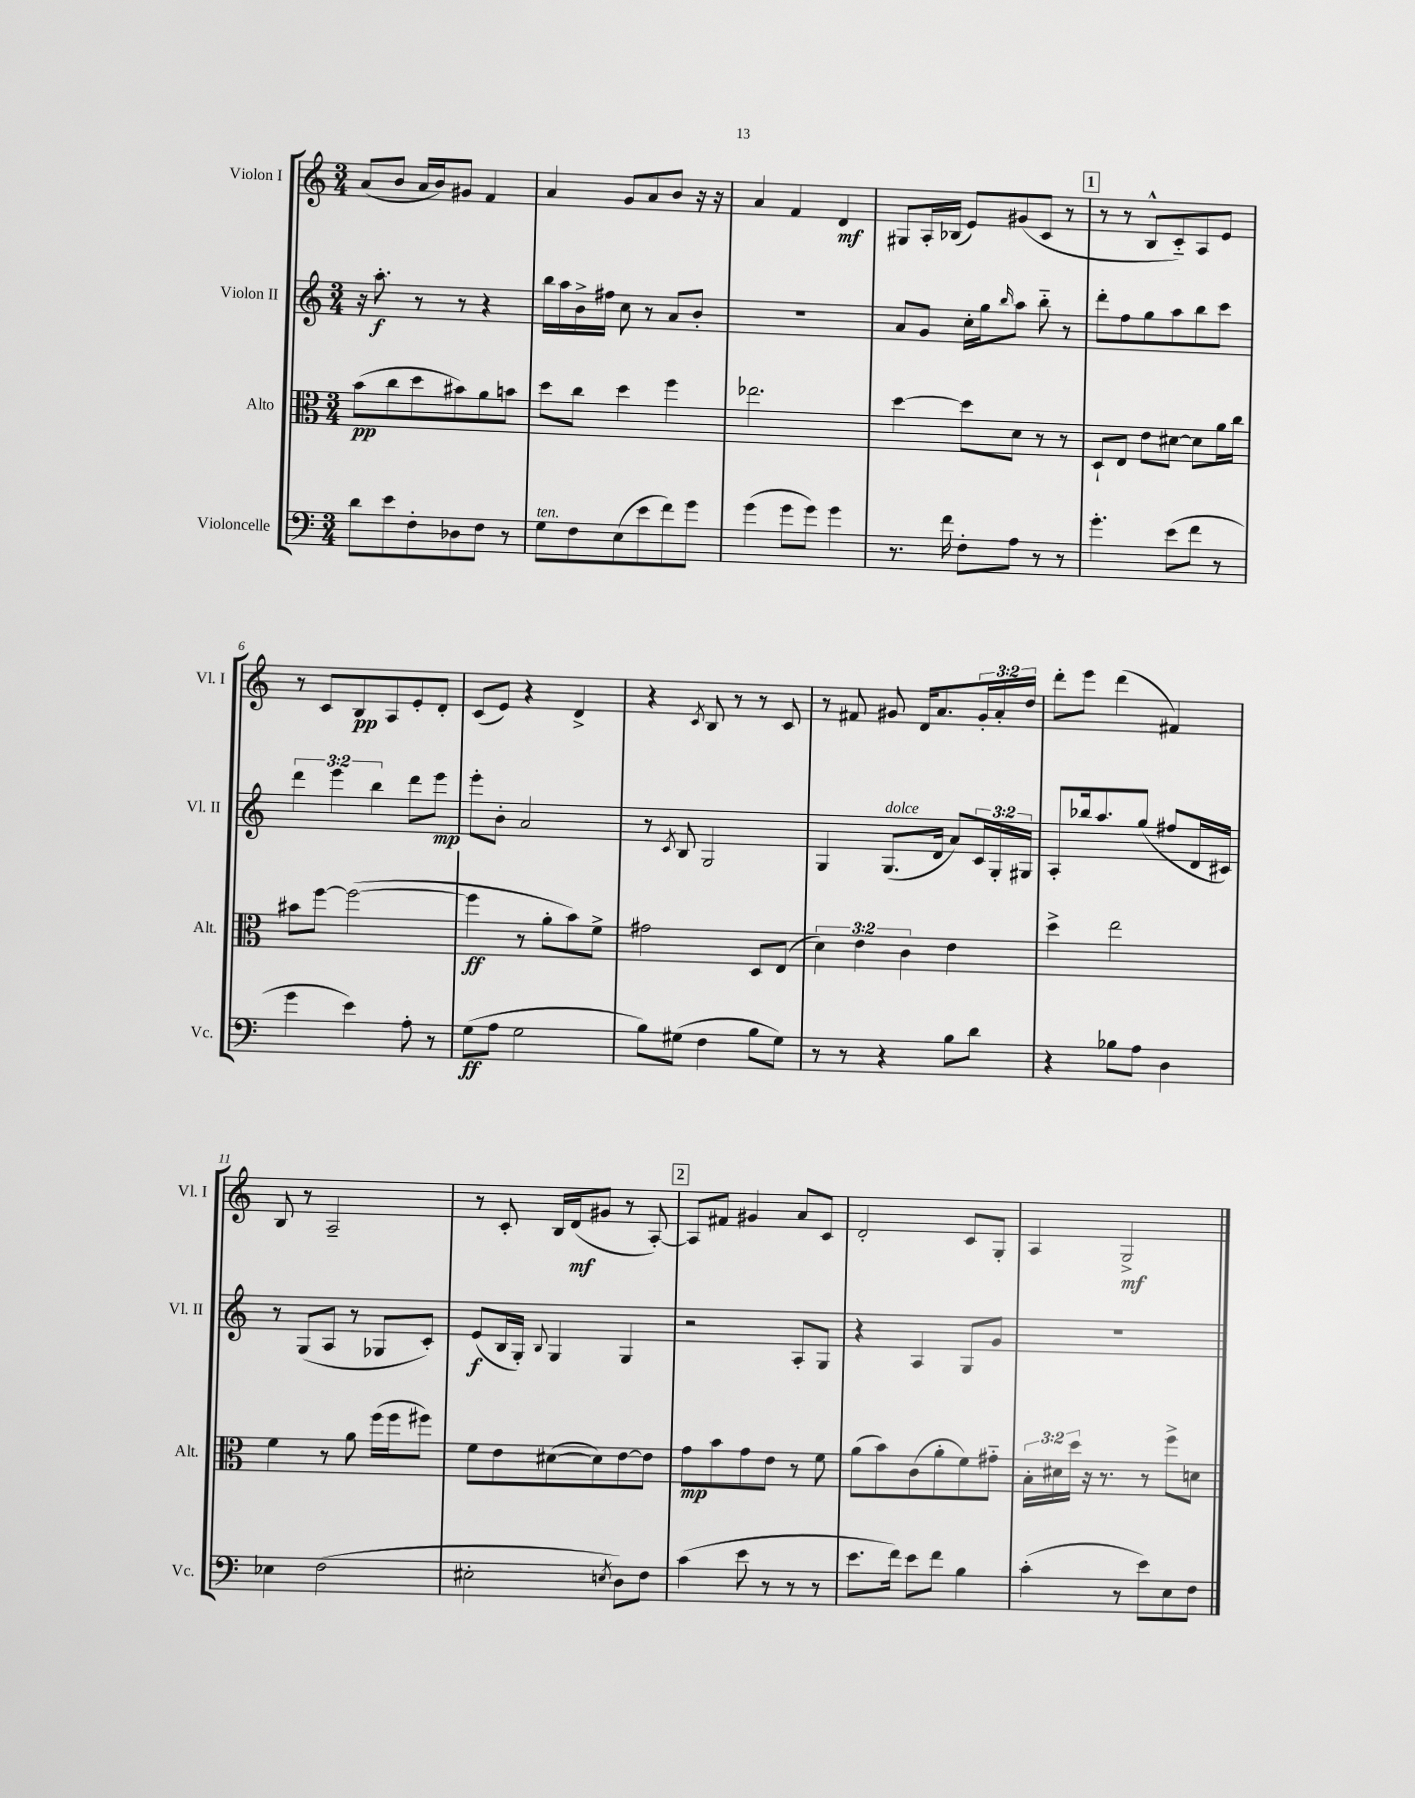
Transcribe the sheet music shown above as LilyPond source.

<<
\new StaffGroup <<
\new Staff = "s0" \with { instrumentName = "Violon I" shortInstrumentName = "Vl. I" } {
    \clef treble \key c \major \numericTimeSignature \time 3/4 \override Staff.TupletNumber.text = #tuplet-number::calc-fraction-text
    a'8( b'8 a'16 b'16) gis'8 f'4 |
    a'4 g'8 a'8 b'8 r16 r16 |
    a'4 f'4 d'4\mf |
    gis8 a16-. bes16( e'8) gis'8( c'8 r8 |
    \mark \markup { \box "1" } r8 r8 b8-^ c'8-_) a8 e'8 |
    r8 c'8 b8\pp a8 e'8-. d'8-. |
    c'8( e'8) r4 d'4-> |
    r4 \acciaccatura { c'8 } b8 r8 r8 c'8 |
    r8 fis'8 gis'8 d'16 a'8. \tuplet 3/2 { gis'16-. a'16-. d''16 } |
    d'''8-. e'''8 d'''4( fis'4) |
    b8 r8 a2-- |
    r8 c'8-. b16 d'16\mf( gis'8 r8 a8~-.) |
    \mark \markup { \box "2" } a8 fis'8 gis'4 a'8 c'8 |
    d'2-. c'8 g8-. |
    a4 g2->\mf \bar "|." |
}
\new Staff = "s1" \with { instrumentName = "Violon II" shortInstrumentName = "Vl. II" } {
    \clef treble \key c \major \numericTimeSignature \time 3/4 \override Staff.TupletNumber.text = #tuplet-number::calc-fraction-text
    r16 a''8.-.\f r8 r8 r4 |
    b''16 a''16 b'16-> fis''16 c''8 r8 a'8 b'8-. |
    R2. |
    a'8 g'8 c''16-. g''16 \grace { b''16 } a''8 b''8-_ r8 |
    \mark \markup { \box "1" } d'''8-. f''8 g''8 a''8 b''8 c'''8 |
    \tuplet 3/2 { d'''4 e'''4 b''4 } d'''8 e'''8\mp |
    e'''8-. b'8-. a'2 |
    r8 \acciaccatura { c'8 } b8 g2 |
    g4 g8.^\markup { \italic "dolce" }( d'16 a'8) \tuplet 3/2 { c'16 g16-. gis16 } |
    a8-. bes''16 a''8. g''8( fis''8 d'16 cis'16) |
    r8 g8( a8 r8 ges8 c'8-.) |
    e'8\f( b16 g16-.) \appoggiatura { b8 } g4 g4 |
    \mark \markup { \box "2" } r2 a8-. g8 |
    r4 a4 g8 g'8 |
    R2. \bar "|." |
}
\new Staff = "s2" \with { instrumentName = "Alto" shortInstrumentName = "Alt." } {
    \clef alto \key c \major \numericTimeSignature \time 3/4 \override Staff.TupletNumber.text = #tuplet-number::calc-fraction-text
    b'8\pp( c''8 d''8 bis'8) a'8 b'8 |
    d''8 c''8 d''4 f''4 |
    ees''2. |
    d''4~ d''8 d'8 r8 r8 |
    \mark \markup { \box "1" } d8-! e8 e'8 dis'8~ dis'8 a'16 c''16 |
    bis'8 f''8~ f''2~( |
    f''4\ff r8 a'8-. b'8) f'8-> |
    gis'2 d8 e8( |
    \tuplet 3/2 { d'4) e'4 c'4 } e'4 |
    d''4-> e''2 |
    f'4 r8 a'8 f''16( f''16 fis''8) |
    f'8 e'8 dis'8~( dis'8) e'8~ e'8 |
    \mark \markup { \box "2" } g'8\mp b'8 g'8 e'8 r8 f'8 |
    a'8( b'8) c'8( a'8-. f'8) gis'8-_ |
    \tuplet 3/2 { b16-. dis'16 d''16 } r16 r8. r8 f''8-> d'8 \bar "|." |
}
\new Staff = "s3" \with { instrumentName = "Violoncelle" shortInstrumentName = "Vc." } {
    \clef bass \key c \major \numericTimeSignature \time 3/4
    d'8 e'8 f8-. des8 f8 r8 |
    g8^\markup { \italic "ten." } f8 e8( e'8 f'8) g'8 |
    g'4( g'8 g'8) g'4 |
    r8. f'16 f8-. a8 r8 r8 |
    \mark \markup { \box "1" } g'4.-. e'8( f'8 r8 |
    g'4 e'4) a8-. r8 |
    g8\ff( a8 g2 |
    b8) gis8( f4 b8 gis8) |
    r8 r8 r4 b8 d'8 |
    r4 bes8 a8 d4 |
    ees4 f2( |
    eis2-. \acciaccatura { e8 } d8) f8 |
    \mark \markup { \box "2" } c'4( e'8 r8 r8 r8 |
    e'8. f'16) e'8 f'8 b4 |
    c'4-.( r8 e'8) e8 f8 \bar "|." |
}
>>
>>
